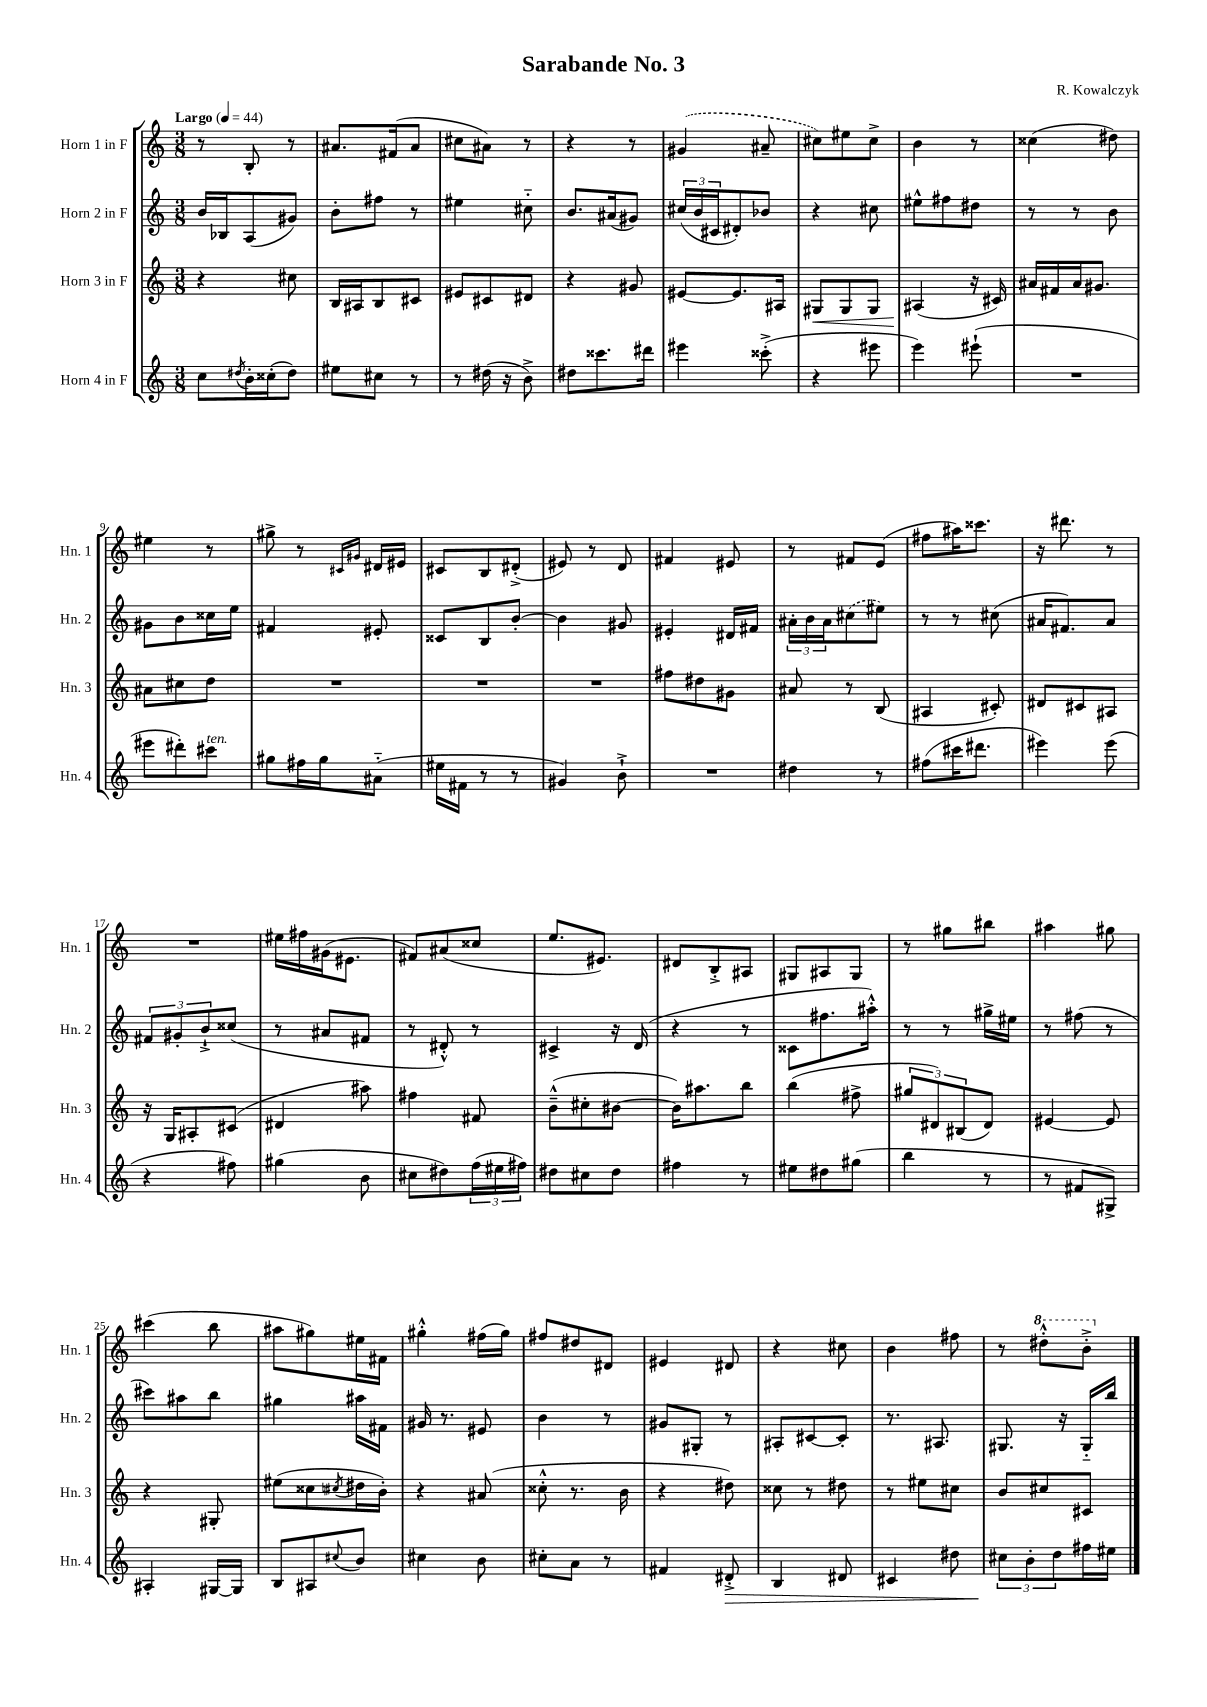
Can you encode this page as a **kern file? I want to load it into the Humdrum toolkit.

**kern	**kern	**kern	**kern
*staff4	*staff3	*staff2	*staff1
*clefG2	*clefG2	*clefG2	*clefG2
*k[]	*k[]	*k[]	*k[]
*M3/8	*M3/8	*M3/8	*M3/8
*MM44	*MM44	*MM44	*MM44
8cc\L	4r	16b/LL	8r
.	.	16B-/J	.
8qdd#/	.	.	.
16b'\L	.	(8A/	8B'/
(16cc##'\J	.	.	.
8dd#\J)	8cc#\	8g#/J)	8r
=	=	=	=
8ee#\L	16B/LL	8b'\L	8.a#/L
.	16A#/J	.	.
8cc#\J	8B/	8ff#\J	.
.	.	.	(16f#/k
8r	8c#/J	8r	8a#/J
=	=	=	=
8r	8e#/L	4ee#\	8cc#\L
(16dd#\	8c#/	.	8a#\J)
16r	.	.	.
8b^\)	8d#/J	8cc#'~\	8r
=	=	=	=
8dd#\L	4r	8.b/L	4r
8.ccc##\	.	.	.
.	.	(16a#/k	.
.	8g#/	8g#/J)	8r
16ddd#\Jk	.	.	.
=	=	=	=
4eee#\	[8e#/L	(24cc#/LL	(4g#/
.	.	24b/	.
.	.	24c#/J	.
.	8.e#/]	8d#'/)	.
(8ccc##'^\	.	8b-/J	8a#~/
.	16A#/Jk	.	.
=	=	=	=
4r	8G#/L	4r	8cc#\L)
.	8G#/	.	8ee#\
8eee#\	8G#/J	8cc#\	8cc#^\J
=	=	=	=
4eee\)	(4A#/	8ee#^^\L	4b\
.	.	8ff#\	.
(8eee#`\	16r	8dd#\J	8r
.	16c#/)	.	.
=	=	=	=
4.r	16a#/LL	8r	(4cc##\
.	16f#/	.	.
.	16a#/J	8r	.
.	8.g#/J	.	.
.	.	8b\	8dd#\)
=	=	=	=
8eee#\L	8a#\L	8g#\L	4ee#\
8ddd#'\)	8cc#\	8b\	.
8ccc#\J	8dd\J	16cc##\L	8r
.	.	16ee\JJ	.
=	=	=	=
8gg#\L	4.r	4f#/	8gg#^\
16ff#\L	.	.	8r
16gg#\J	.	.	.
.	.	.	16qqc#/LL
.	.	.	16qqg#/JJ
(8a#'~\J	.	8e#'/	16d#/LL
.	.	.	16e#/JJ
=	=	=	=
16ee#\LL	4.r	8c##/L	8c#/L
16f#\JJ	.	.	.
8r	.	8B/	8B/
8r	.	[8b'/J	(8d#'^/J
=	=	=	=
4g#/)	4.r	4b\]	8e#/)
.	.	.	8r
8b`^\	.	8g#/	8d/
=	=	=	=
4.r	8ff#\L	4e#'/	4f#/
.	8dd#\	.	.
.	8g#\J	16d#/LL	8e#/
.	.	16f#/JJ	.
=	=	=	=
4dd#\	8a#/	24a#'\LL	8r
.	.	24b\	.
.	.	24a#\J	.
.	8r	(8cc#\	8f#/L
8r	(8B/	8ee#\J)	(8e/J
=	=	=	=
(8ff#\L	4A#/	8r	8ff#\L
16ccc#\K	.	8r	16aa#\K)
8.ddd#\J	.	.	8.ccc##\J
.	8c#'/)	(8cc#\	.
=	=	=	=
4eee#\)	8d#/L	16a#/LK	16r
.	.	8.f#/)	8.ddd#\
.	8c#/	.	.
(8eee#\	8A#/J	8a#/J	8r
=	=	=	=
4r	16r	12f#/L	4.r
.	16G/LK	.	.
.	.	12g#'/	.
.	8A#'/	.	.
.	.	12b`^/	.
8ff#\)	(8c#/J	(8cc##/J	.
=	=	=	=
(4gg#\	4d#/	8r	16ee#\LL
.	.	.	16ff#\
.	.	8a#/L	(16g#\J
.	.	.	8.e#\J
8b\	8aa#\)	8f#/J	.
=	=	=	=
8cc#\L	4ff#\	8r	8f#/L)
8dd#\)	.	8d#'^^/)	(8a#/
(24ff\L	8f#/	8r	8cc##/J
24ee#\	.	.	.
24ff#\JJ)	.	.	.
=	=	=	=
8dd#\L	(8b~^^\L	4c#^/	8.ee/L
8cc#\	8cc#'\	.	.
.	.	.	8.e#/J)
8dd#\J	[8b#\J	16r	.
.	.	(16d/	.
=	=	=	=
4ff#\	16b#\]LK)	4r	8d#/L
.	8.aa#\	.	.
.	.	.	8B'^/
8r	8bb\J	8r	8A#/J
=	=	=	=
8ee#\L	(4bb\	8c##\L	8G#/L
8dd#\	.	8.ff#\	8A#/
(8gg#\J	8ff#^\	.	8G#/J
.	.	16aa#'^^\Jk)	.
=	=	=	=
4bb\	12gg#/L	8r	8r
.	12d#/)	.	.
.	.	8r	8gg#\L
.	(12B#/	.	.
8r	8d#/J)	16gg#^\LL	8bb#\J
.	.	16ee#\JJ	.
=	=	=	=
8r	[4e#/	8r	4aa#\
8f#/L	.	(8ff#\	.
8G#^/J)	8e#/]	8r	8gg#\
=	=	=	=
4A#'/	4r	8ccc#\L)	(4ccc#\
.	.	8aa#\	.
[16G#/LL	8G#'/	8bb\J	8bb\
16G#/]JJ	.	.	.
=	=	=	=
8B/L	(8ee#\L	4gg#\	8aa#\L
8A#/	8cc##\	.	8gg#\)
8qqcc#/	8qcc#/	.	.
8b/J	16dd#\L	16aa#\LL	16ee#\L
.	16b'\JJ)	16f#\JJ	16f#\JJ
=	=	=	=
4cc#\	4r	16g#/	4gg#'^^\
.	.	8.r	.
8b\	(8a#/	8e#/	(16ff#\LL
.	.	.	16gg#\JJ)
=	=	=	=
8cc#'\L	8cc##'^^\	4b\	8ff#/L
8a\J	8.r	.	8dd#/
8r	.	8r	8d#/J
.	16b\	.	.
=	=	=	=
4f#/	4r	8g#/L	4e#/
.	.	8G#'/J	.
8d#'^/	8dd#\)	8r	8d#/
=	=	=	=
4B/	8cc##\	8A#'/L	4r
.	8r	[8c#/	.
8d#/	8dd#\	8c#'/]J	8cc#\
=	=	=	=
4c#/	8r	8.r	4b\
.	8ee#\L	.	.
.	.	8.A#/	.
8dd#\	8cc#\J	.	8ff#\
=	=	=	=
12cc#\L	8b/L	8.G#/	8r
12b'\	.	.	.
.	8cc#/	.	8ddd#'^^\L
12dd\	.	.	.
.	.	16r	.
16ff#\L	8c#/J	16G#'~/LL	8bb'^\J
16ee#\JJ	.	16bb/JJ	.
==	==	==	==
*-	*-	*-	*-
